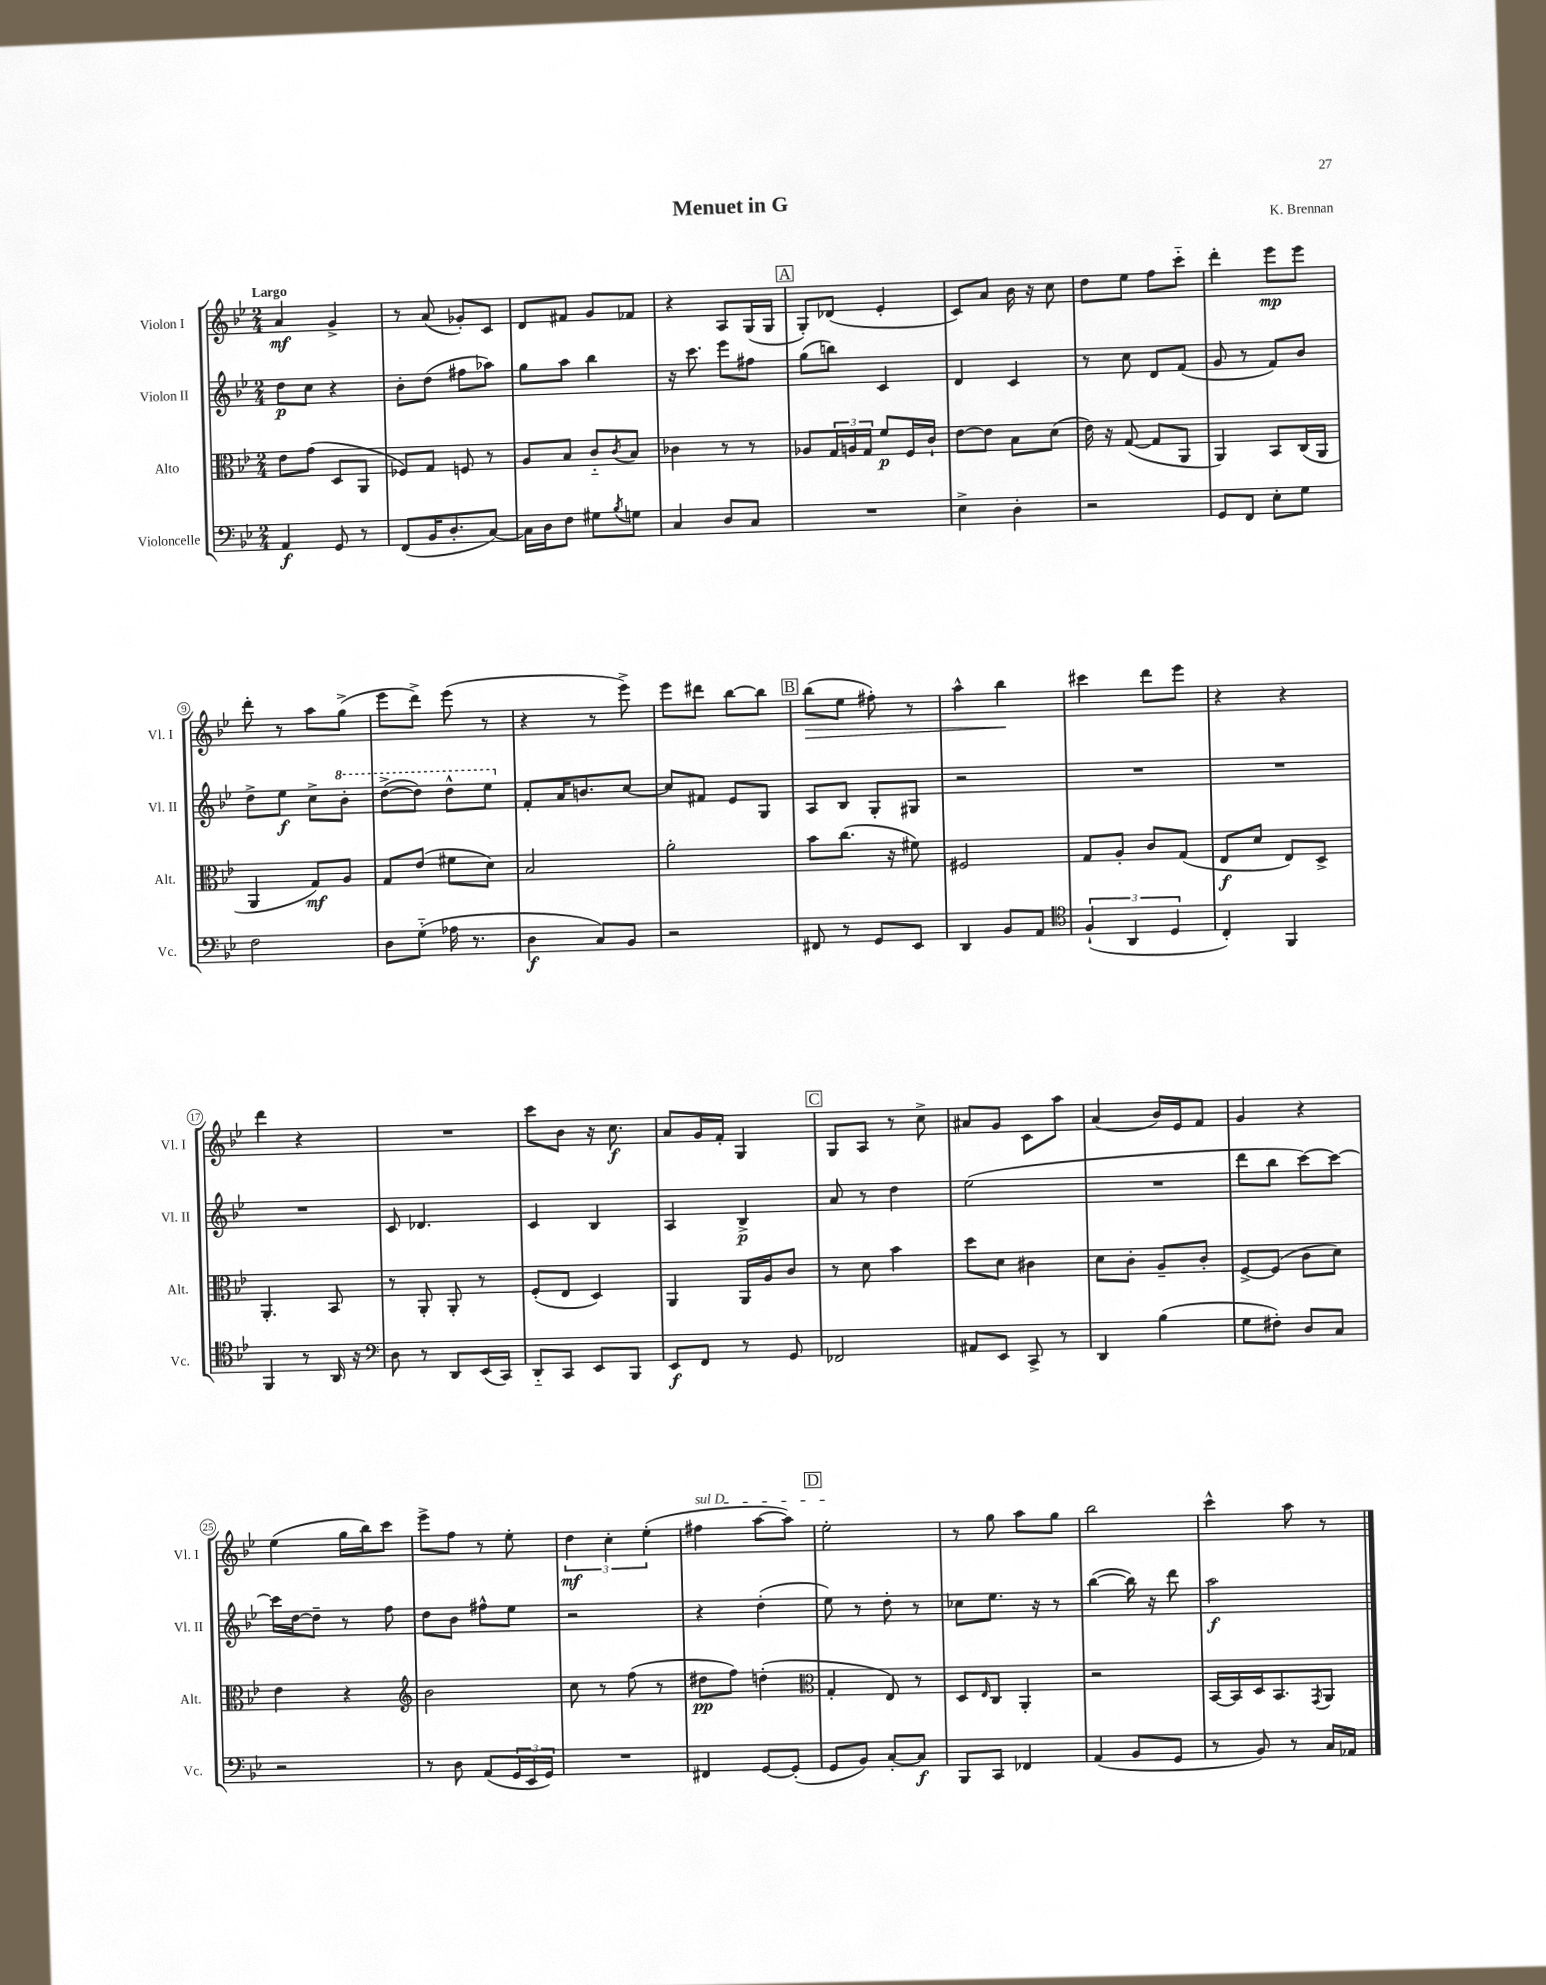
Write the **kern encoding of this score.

**kern	**kern	**kern	**kern
*staff4	*staff3	*staff2	*staff1
*clefF4	*clefC3	*clefG2	*clefG2
*k[b-e-]	*k[b-e-]	*k[b-e-]	*k[b-e-]
*M2/4	*M2/4	*M2/4	*M2/4
4AA/	8e-\L	8dd\L	4a/
.	(8g\J	8cc\J	.
8GG/	8D/L	4r	4g^/
8r	8AA/J	.	.
=	=	=	=
(8FF/L	8F-/L)	8b-'\L	8r
16BB-/K	8G/J	(8dd\J	(8a/
8.D'/	.	.	.
.	8F/	8ff#\L	8g-'/L)
[8C/J)	8r	8aa-\J)	8c/J
=	=	=	=
16C\]LL	8A/L	8gg\L	8d/L
16D\J	.	.	.
8F\J	8B-/J	8aa\J	8f#/J
8G#\L	8c'~/L	4bb-\	8g/L
8qB-/	8qc/	.	.
8G\J	8B-/J	.	8f-/J
=	=	=	=
4C/	4c-\	16r	4r
.	.	8.ccc\	.
8D/L	8r	8eee-\L	8A/L
8C/J	8r	8ff#\J	(16G/L
.	.	.	16G/JJ
=	=	=	=
2r	8A-/L	(8gg\L	8G'/L)
.	24G/L	8bb\J)	(8d-/J
.	24A/	.	.
.	24G/JJ	.	.
.	8f/L	4c/	4e-'/
.	16F/L	.	.
.	16c`/JJ	.	.
=	=	=	=
4E-^\	[8e-\L	4d/	8c/L)
.	8e-\]J	.	8a/J
4D'\	8B-\L	4c/	16b-\
.	.	.	16r
.	(8d\J	.	8cc\
=	=	=	=
2r	16e-\)	8r	8dd\L
.	16r	.	.
.	([8G/	8cc\	8ee-\J
.	8G/]L	8d/L	8ff\L
.	8AA/J	(8f/J	8ccc'~\J
=	=	=	=
8GG/L	4AA/)	8g/	4ddd'\
8FF/J	.	8r	.
8E-'\L	8BB-/L	8f/L)	8eee-\L
8G\J	(16C/L	8b-/J	8eee-\J
.	16AA/JJ	.	.
=	=	=	=
2F\	4AA/	8dd^\L	8ddd'\
.	.	8ee-\J	8r
.	8G/L)	8cc^\L	8aa\L
.	8A/J	8bb-'\J	(8gg^\J
=	=	=	=
8D\L	8G/L	([8ddd^\L	8eee-\L
(8G'~\J	(8e-/J	8ddd\]J)	8ddd^\J)
16A-\	8f#\L	8ddd^^\L	(8eee-\
8.r	.	.	.
.	8d\J)	8eee-\J	8r
=	=	=	=
4D\	2B-/	8f'/L	4r
.	.	16a/K	.
.	.	8.b/	.
8C/L)	.	.	8r
8BB-/J	.	[8cc/J	8eee-^\)
=	=	=	=
2r	2a'\	8cc/]L	8eee-\L
.	.	8f#/J	8ddd#\J
.	.	8e-/L	[8bb-\L
.	.	8G/J	8bb-\]J
=	=	=	=
8FF#/	8b-\L	8A/L	(8bb-\L
8r	(8.cc\J	8B-/J	8ee-\J
8GG/L	.	8G'/L	8ff#'\)
.	16r	.	.
8EE-/J	8f#\)	8G#/J	8r
=	=	=	=
4DD/	2F#/	2r	4aa^^\
8BB-/L	.	.	4bb-\
8AA/J	.	.	.
=	=	=	=
*clefC4	*	*	*
(6F`/	8G/L	2r	4ccc#\
.	8A'/J	.	.
6AA/	.	.	.
.	8c/L	.	8ddd\L
6D/	.	.	.
.	(8G/J	.	8eee-\J
=	=	=	=
4C'/)	8E-/L	2r	4r
.	8d/J	.	.
4FF/	8E-/L)	.	4r
.	8D^/J	.	.
=	=	=	=
4FF/	4.AA'/	2r	4ddd\
8r	.	.	4r
16AA/	8BB-/	.	.
16r	.	.	.
=	=	=	=
*clefF4	*	*	*
8D\	8r	8c/	2r
8r	8AA'/	4.d-/	.
8DD/L	8AA'/	.	.
(16EE-/L	8r	.	.
16CC/JJ)	.	.	.
=	=	=	=
8DD'~/L	(8F'/L	4c/	8ccc\L
8CC/J	8E-/J	.	8b-\J
8EE-/L	4D/)	4B-/	16r
.	.	.	8.cc\
8BBB-/J	.	.	.
=	=	=	=
8EE-/L	4AA/	4A/	8a/L
8FF/J	.	.	16g/L
.	.	.	16f'/JJ
8r	16AA/LL	4B-^/	4G/
.	16A/J	.	.
8GG/	8c/J	.	.
=	=	=	=
2FF-/	8r	8a/	8G/L
.	8d\	8r	8A/J
.	4b-\	4dd\	8r
.	.	.	8cc^\
=	=	=	=
8AA#/L	8dd\L	(2ee-\	8a#/L
8EE-/J	8d\J	.	8g/J
8CC^/	4c#\	.	8c\L
8r	.	.	8aa\J
=	=	=	=
4DD/	8d\L	2r	(4a/
.	8c'\J	.	.
(4B-\	8A~/L	.	16b-/LL)
.	.	.	16e-/J
.	8c'/J	.	8f/J
=	=	=	=
8G\L	[8F^/L	8ddd\L	4g/
8F#'\J)	(8F/]J	8bb-\J	.
8D/L	8c\L	[8ccc\L)	4r
8C/J	8d\J)	8ccc\_J	.
=	=	=	=
2r	4e-\	16ccc\]LL	(4ee-\
.	.	[16dd\J	.
.	.	8dd~\]J	.
.	4r	8r	16gg\LL
.	.	.	16bb-\J)
.	.	8ff\	8ccc\J
=	=	=	=
*	*clefG2	*	*
8r	2b-\	8dd\L	8eee-^\L
8D\	.	8b-\J	8ff\J
(8AA/L	.	8ff#^^\L	8r
24GG/L	.	8ee-\J	8ee-'\
24EE-/	.	.	.
24GG/JJ)	.	.	.
=	=	=	=
2r	8cc\	2r	6dd\
.	8r	.	.
.	.	.	6cc'\
.	(8ff\	.	.
.	.	.	(6ee-'\
.	8r	.	.
=	=	=	=
4FF#/	8dd#\L	4r	4ff#\
.	8ff\J)	.	.
[8GG/L	(4dd'\	(4dd'\	[8aa\L
(8GG'/]J	.	.	8aa\]J)
=	=	=	=
*	*clefC3	*	*
8GG/L	4G'/	8ee-\)	2ee-'\
8BB-/J)	.	8r	.
[8C'/L	8E-/)	8dd'\	.
8C/]J	8r	8r	.
=	=	=	=
8BBB-/L	8D/L	8cc-\L	8r
.	16qqE-/	.	.
8CC/J	8C/J	8.ee-\J	8gg\
4FF-/	4AA'/	.	8aa\L
.	.	16r	.
.	.	8r	8gg\J
=	=	=	=
(4AA/	2r	([4bb-\	2bb-\
8BB-/L	.	16bb-\])	.
.	.	16r	.
8GG/J	.	8ddd\	.
=	=	=	=
8r	[16BB-/LL	2aa\	4ccc^^\
.	16BB-/]	.	.
8BB-/)	16D/J	.	.
.	8.BB-/	.	.
8r	.	.	8aa\
.	8qGG/	.	.
16C/LL	8AA/J	.	8r
16AA-/JJ	.	.	.
==	==	==	==
*-	*-	*-	*-
